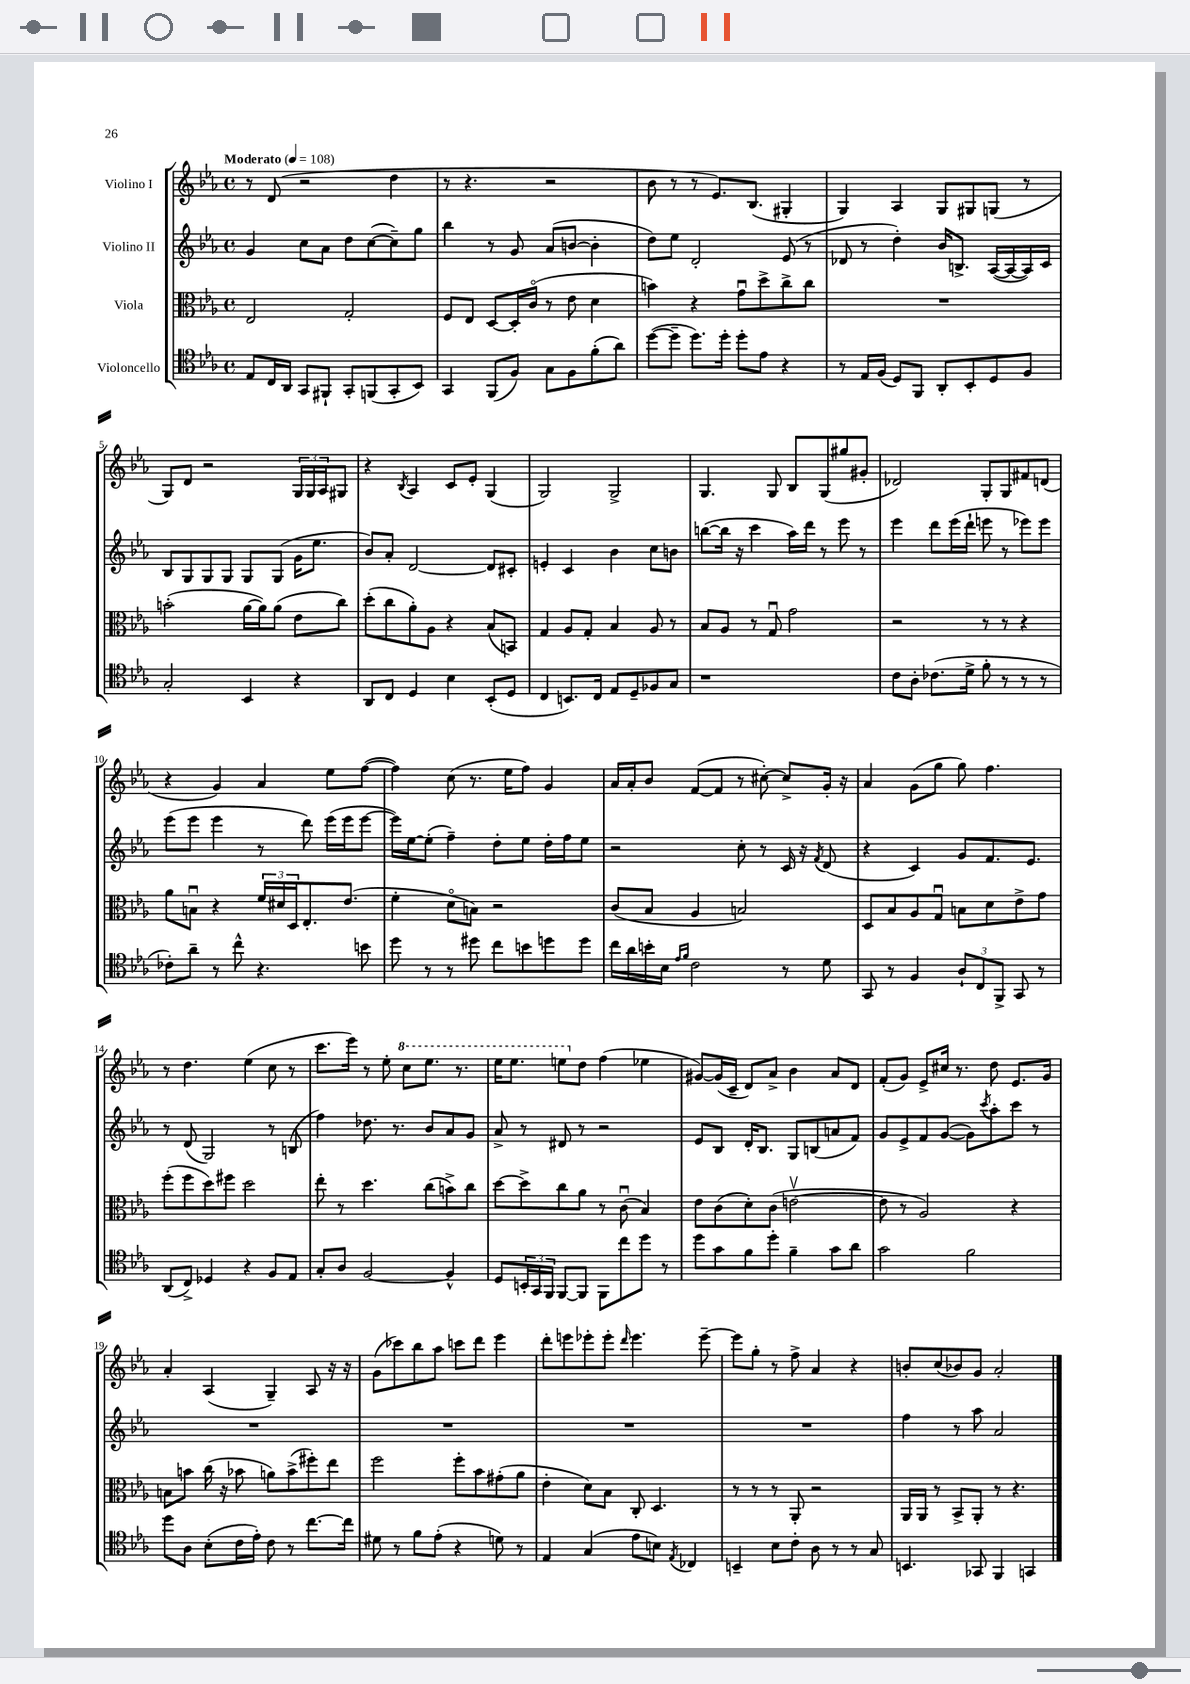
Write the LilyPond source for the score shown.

<<
\new StaffGroup <<
\new Staff = "s0" \with { instrumentName = "Violino I" } {
    \clef treble \key ees \major \defaultTimeSignature \time 4/4 \tempo "Moderato" 4 = 108
    r8 d'8( r2 d''4 |
    r8 r4. r2 |
    bes'8 r8 r8 ees'8.) bes8.( gis4-. |
    g4) aes4 g8 gis8 g8( r8 |
    g8) d'8 r2 \tuplet 3/2 { g16 g16 aes16 } gis8 |
    r4 \acciaccatura { bes8 } aes4 c'8 ees'8-. g4( |
    g2) g2-> |
    g4. g8 bes8 g8( gis''8 gis'8-. |
    des'2) g8-. g8 fis'8 d'8( |
    r4 g'4) aes'4 ees''8 f''8~( |
    f''4) c''8( r8. ees''16 f''8) g'4 |
    aes'16 aes'16-. bes'8 f'8~( f'8 r8 cis''8~-.) cis''8-> g'16-. r16 |
    aes'4 g'8( g''8 g''8) f''4. |
    r8 d''4. ees''4( c''8 r8 |
    c'''8. ees'''16) r8 ees''8-. \ottava #1 c'''8 ees'''8. r8. |
    ees'''16 ees'''8. e'''8 \ottava #0 d''8 f''4( ees''!4 |
    gis'8~) gis'16( c'16-- d'8) aes'8-> bes'4 aes'8 d'8 |
    f'8-.( g'8) ees'8-> cis''16 r8. d''8 ees'8. g'16 |
    aes'4-. aes4( g4--) aes8 r16 r16 |
    g'8( ces'''8) bes''8 aes''8 c'''8 d'''8 ees'''4 |
    d'''8-. e'''8 ees'''8-. ees'''8-. \grace { d'''16 } ees'''4. ees'''8~-- |
    ees'''8 g''8-. r8 f''8-> aes'4 r4 |
    b'8-. c''8( bes'8) g'8 aes'2-. \bar "|." |
}
\new Staff = "s1" \with { instrumentName = "Violino II" } {
    \clef treble \key ees \major \defaultTimeSignature \time 4/4
    g'4 c''8 aes'8 d''8 c''8~( c''8--) g''8 |
    bes''4 r8 g'8 aes'8( b'8~ b'4-. |
    d''8) ees''8 d'2-. ees'8( r8 |
    des'8 r8 d''4-.) bes'16 b8.-> aes16~( aes16~ aes16) c'16 |
    bes8 g8 g8 g8 g8 g8( g'16 ees''8. |
    bes'8) aes'8-. d'2~ d'8 cis'8-. |
    e'4-. c'4 bes'4 c''8 b'8 |
    b''8~( b''16 r16 c'''4 aes''16) d'''16 r8 ees'''8 r8 |
    ees'''4 d'''8 ees'''16( d'''16-! e'''8 r8 ees'''8) ees'''8 |
    ees'''8( ees'''8 ees'''4 r8 d'''8) ees'''16( ees'''16 ees'''8~ |
    ees'''16) ees''16~ ees''8-.( f''4--) d''8-. ees''8 d''16-. f''16 ees''8 |
    r2 c''8-. r8 c'16 r16 \acciaccatura { f'8 } d'8( |
    r4 c'4) g'8 f'8. ees'8. |
    r8 d'8( g2) r8 b8( |
    f''4) des''8. r8. bes'8 aes'8 g'8 |
    aes'8-> r8 dis'8 r8 r2 |
    ees'8 bes8 d'16-. bes8. g8 b8( a'8 f'8) |
    g'8 ees'8-> f'8 g'8~( g'8) \acciaccatura { c'''8 } aes''8-. c'''8 r8 |
    R1 |
    R1 |
    R1 |
    R1 |
    f''4 r8 aes''8 aes'2 \bar "|." |
}
\new Staff = "s2" \with { instrumentName = "Viola" } {
    \clef alto \key ees \major \defaultTimeSignature \time 4/4
    ees2 g2-. |
    f8 ees8 d8~ d16-. c'16\flageolet( r8 ees'8 d'4 |
    b'4) r4 g'8\downbow d''8-> c''8-> c''8 |
    R1 |
    b'2-.( aes'16~ aes'16) aes'8( ees'8 c''8) |
    d''8-.( c''8 aes'8-.) aes8 r4 bes8( b,8) |
    g4 aes8 g8-. bes4 aes8 r8 |
    bes8 aes8 r8 g8\downbow g'2 |
    r2 r8 r8 r4 |
    aes'8 b8\downbow r4 \tuplet 3/2 { f'16 dis'16 d16 } ees8.-. ees'8.( |
    f'4-. d'8\flageolet b8) r2 |
    c'8( bes8 aes4 b2) |
    d8 bes8 aes8 g8\downbow b8 d'8 ees'8-> g'8 |
    f''8-.( f''8 d''8) fis''8 d''2 |
    ees''8-. r8 d''4. c''8( b'8->) c''8 |
    d''8~ d''8-> c''8 aes'8 r8 c'8\downbow( bes4) |
    ees'8 c'8( d'8-.) c'8( e'2~\upbow |
    e'8 r8 aes2) r4 |
    b8 b'8 c''16( r16 bes'8 a'8) bes'8->( fis''8-.) ees''8 |
    f''2 f''8-. bes'8 gis'8-.( aes'8 |
    ees'4-. d'8) bes8 c8-. d4. |
    r8 r8 r8 aes,8-. r2 |
    aes,16 aes,16 r8 bes,8-> aes,8-. r8 r4. \bar "|." |
}
\new Staff = "s3" \with { instrumentName = "Violoncello" } {
    \clef tenor \key ees \major \defaultTimeSignature \time 4/4
    ees8 c16 aes,16 g,8 fis,8-! g,8-. f,8( g,8-. bes,8) |
    g,4 f,8( f8) g8 f8 f'8-.( aes'8) |
    d''8~( d''8-- d''8.) d''16-. d''8-. ees'8 r4 |
    r8 ees16 f16( d8) f,8 aes,8-. bes,8-. d8 f8 |
    g2-. bes,4 r4 |
    aes,8 c8 d4 bes4 bes,8-.( d8 |
    c4 b,8.) c16 ees8 d8-- fes8 g8 |
    r1 |
    c'8 aes8-. ces'8.( d'16-> f'8-. r8 r8 r8 |
    ces'8-.) aes'8-- r8 c''8-^ r4. b'8 |
    d''8 r8 r8 dis''8 c''8 b'8 d''8 d''8 |
    c''16 aes'16 b'16-. bes16 \grace { ees'16 f'16 } c'2 r8 d'8 |
    g,8 r8 f4 \tuplet 3/2 { aes8-! c8 f,8-> } g,8 r8 |
    aes,8( c8->) des4 r4 f8 ees8 |
    g8-. aes8 f2~ f4-^ |
    d8 \tuplet 3/2 { b,16-. g,16 f,16 } f,8~ f,8 f,8 c''8 d''8 r8 |
    d''8 g'8 f'8 d''8-. f'4-- g'8 aes'8 |
    g'2 f'2 |
    d''8 aes8 bes8-.( c'16 ees'16-.) c'8 r8 c''8.~ c''16 |
    dis'8 r8 f'8 ees'8-.( r4 d'8) r8 |
    ees4 g4( ees'8 b8) \acciaccatura { ees8 } ces4 |
    b,4-- bes8 c'8-. aes8 r8 r8 g8 |
    b,4. ges,8 f,4 g,4 \bar "|." |
}
>>
>>
